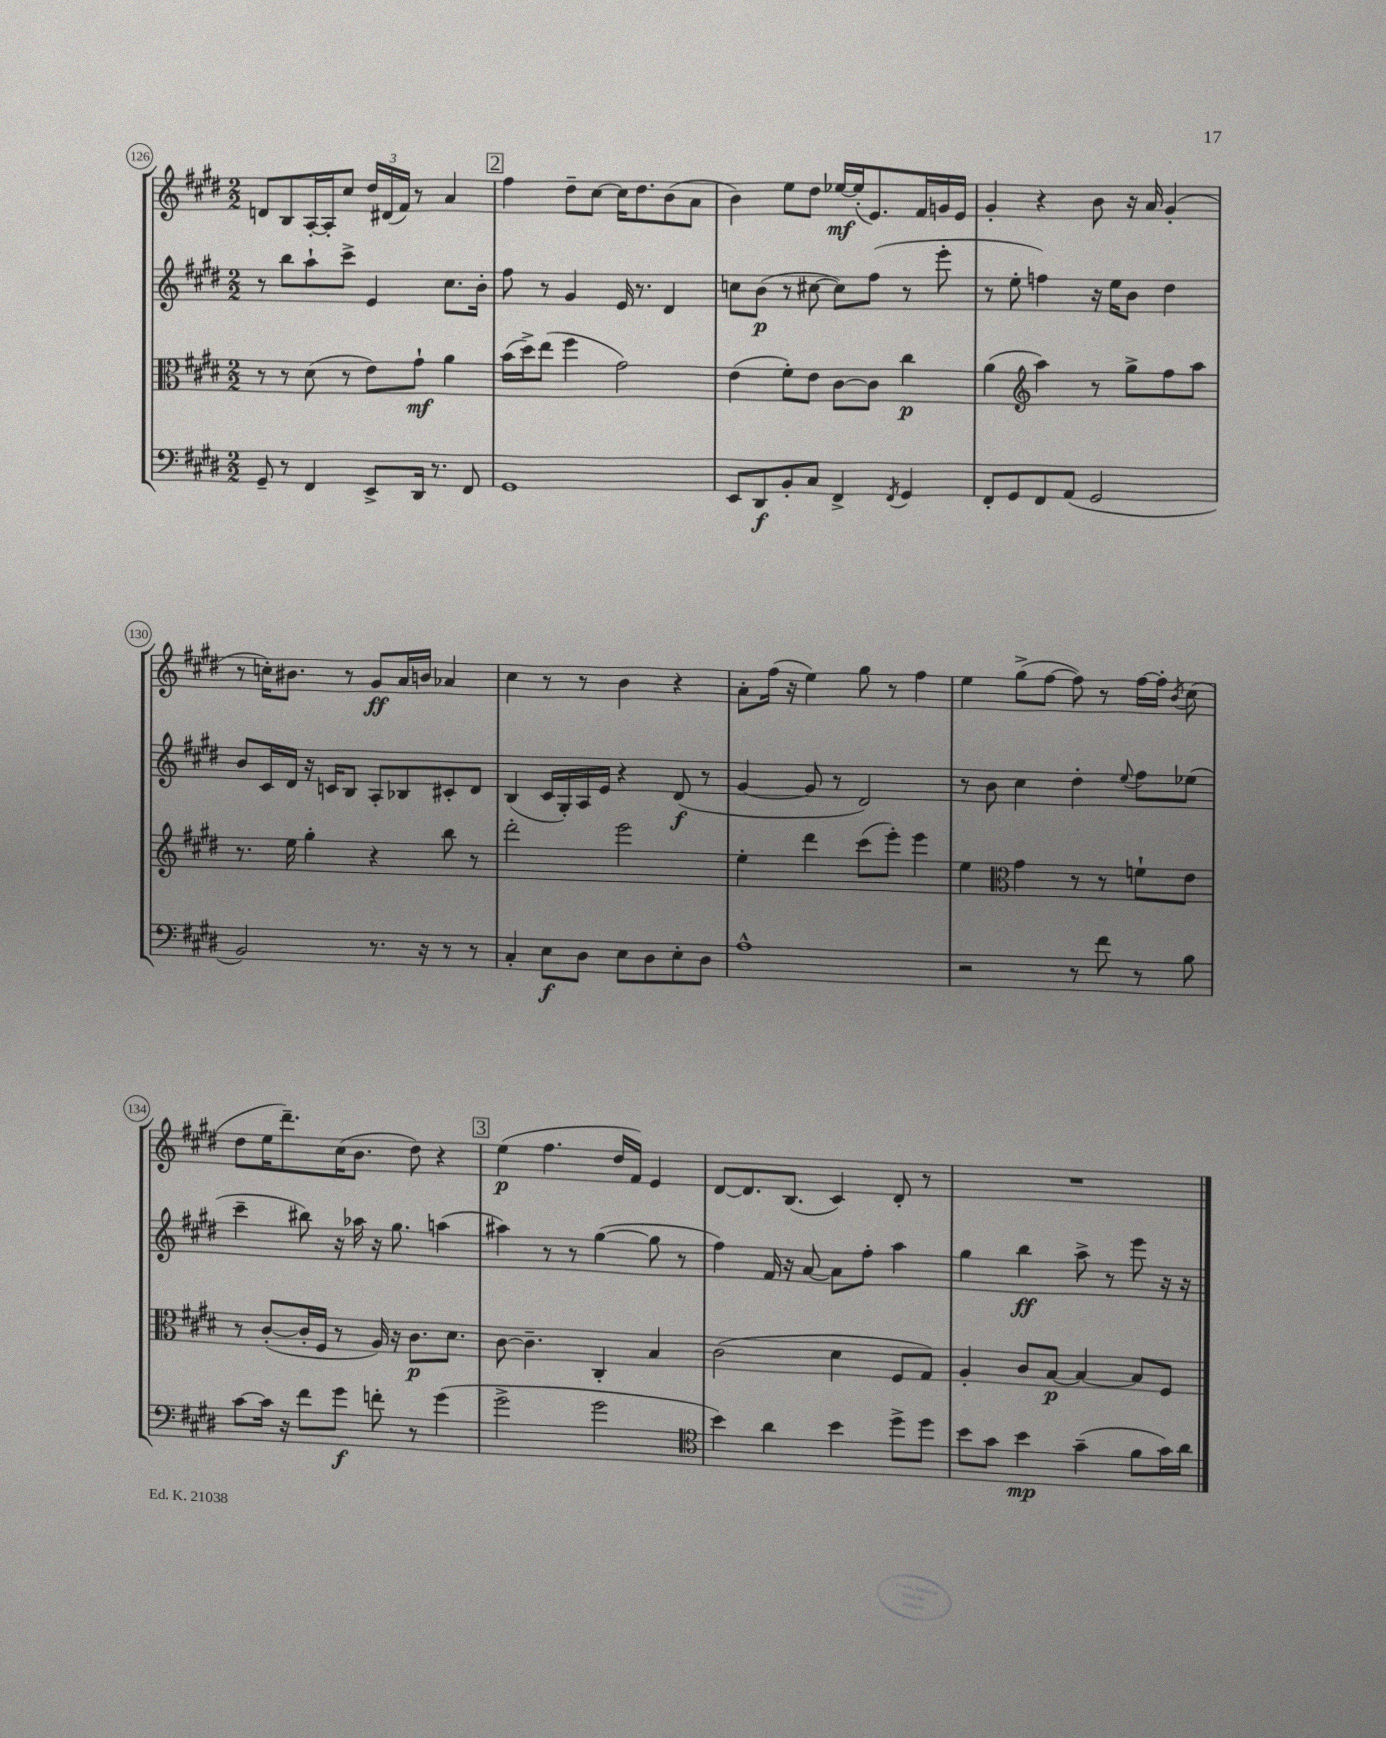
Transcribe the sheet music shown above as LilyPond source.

<<
\new StaffGroup <<
\new Staff = "s0" {
    \clef treble \key e \major \numericTimeSignature \time 2/2
    \autoBeamOff d'8[ b8 a16~-. a16-. cis''8] \tuplet 3/2 { dis''16[ dis'16( fis'16]) } r8 a'4 |
    \mark \markup { \box "2" } fis''4 dis''8[-- cis''8]~ cis''16[ dis''8. b'8( a'8] |
    b'4) e''8[ dis''8] ees''16[~\mf ees''16-.( e'8.) fis'16 g'16 e'16] |
    gis'4-. r4 b'8 r16 a'16 gis'4-.( |
    r8 c''16[-.) bis'8.] r8 gis'8[\ff a'16 b'16] aes'4 |
    cis''4 r8 r8 b'4 r4 |
    a'8[-. fis''16]( r16 e''4) gis''8 r8 fis''4 |
    e''4 gis''8[->( fis''8]~ fis''8) r8 fis''16[~ fis''16]-. \acciaccatura { b'8 } cis''8( |
    dis''8[ e''16 dis'''8.--) cis''16( b'8.] dis''8) r4 |
    \mark \markup { \box "3" } e''4\p( fis''4. dis''16[ fis'16]) e'4 |
    dis'8[~ dis'8. b8.]( cis'4) dis'8-. r8 |
    R1 \bar "|." |
}
\new Staff = "s1" {
    \clef treble \key e \major \numericTimeSignature \time 2/2
    \autoBeamOff r8 b''8[ a''8-! cis'''8]-> e'4 cis''8.[ b'16]-. |
    \mark \markup { \box "2" } fis''8 r8 gis'4 e'16 r8. dis'4 |
    c''8[ b'8]\p( r8 cis''8~ cis''8[) fis''8]( r8 e'''8-. |
    r8 e''8-. f''4) r16 e''16[ b'8] dis''4 |
    b'8[ cis'16 dis'16] r16 c'16[ b8] a8[-. bes8 cis'8-. dis'8] |
    b4( cis'16[ gis16-.) a16 e'16] r4 dis'8\f( r8 |
    gis'4~ gis'8 r8 dis'2) |
    r8 b'8 cis''4 dis''4-. \appoggiatura { e''8 } fis''8[ ees''8]( |
    cis'''4-- bis''8) r16 aes''16 r16 gis''8. a''4( |
    \mark \markup { \box "3" } ais''4) r8 r8 gis''4~( gis''8 r8 |
    fis''4) fis'16 r16 a'8~ a'8[ fis''8]-. a''4 |
    gis''4 b''4\ff a''8-> r8 e'''8 r16 r16 \bar "|." |
}
\new Staff = "s2" {
    \clef alto \key e \major \numericTimeSignature \time 2/2
    \autoBeamOff r8 r8 dis'8( r8 e'8[) gis'8]-!\mf a'4 |
    \mark \markup { \box "2" } b'16[( dis''16->) e''8]( fis''4 gis'2) |
    e'4( fis'8[-.) e'8] cis'8[~ cis'8] cis''4\p |
    a'4( \clef treble a''4) r8 gis''8[-> fis''8 a''8] |
    r8. e''16 gis''4-. r4 b''8 r8 |
    dis'''2-. e'''2 |
    e''4-. dis'''4 cis'''8[( e'''8]-.) e'''4 |
    e''4 \clef alto gis'4 r8 r8 f'8[-! e'8] |
    r8 cis'8[~-.( cis'16-. fis16] r8 a16) r16 cis'8.[\p dis'8.] |
    \mark \markup { \box "3" } cis'8~ cis'4.-- cis4-. b4 |
    cis'2( dis'4 fis8[ gis8]) |
    a4-. cis'8[ b8]~\p b4~ b8[ fis8] \bar "|." |
}
\new Staff = "s3" {
    \clef bass \key e \major \numericTimeSignature \time 2/2
    \autoBeamOff gis,8-- r8 fis,4 e,8[-> dis,16] r8. fis,8 |
    \mark \markup { \box "2" } gis,1 |
    e,8[ dis,8\f b,8-. cis8] fis,4-> \acciaccatura { fis,8 } gis,4 |
    fis,8[-. gis,8 fis,8 a,8]( gis,2 |
    b,2) r8. r16 r8 r8 |
    cis4-. e8[\f dis8] e8[ dis8 e8-. dis8] |
    a1-^ |
    r2 r8 fis'8 r8 b8 |
    cis'8[~ cis'16] r16 fis'8[ gis'8]\f f'8-. r8 gis'4( |
    \mark \markup { \box "3" } gis'2-> gis'2 |
    \clef tenor b'4) a'4 b'4 dis''8[-> dis''8] |
    b'8[ gis'8] b'4\mp gis'4--( fis'8[ gis'16) a'16] \bar "|." |
}
>>
>>
\layout { \context { \Score currentBarNumber = #126 \override BarNumber.stencil = #(make-stencil-circler 0.1 0.3 ly:text-interface::print) } }
